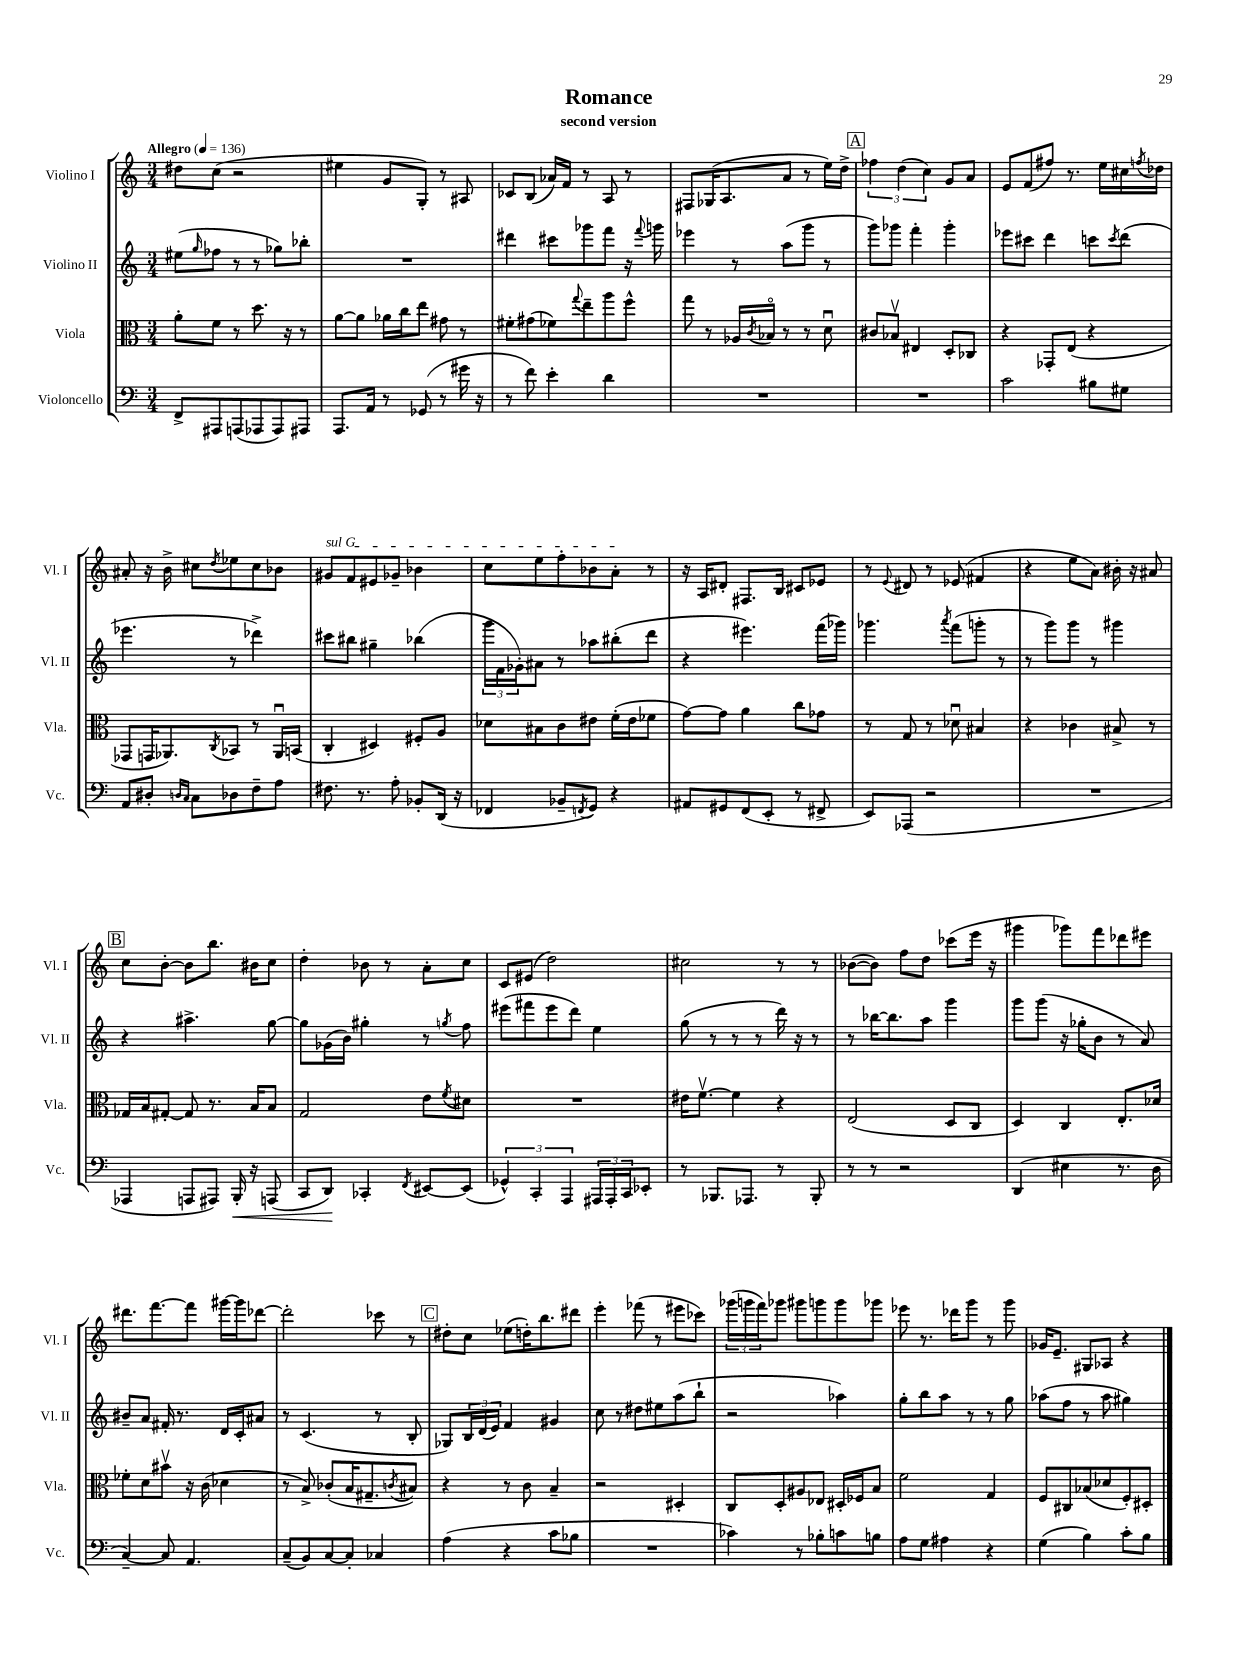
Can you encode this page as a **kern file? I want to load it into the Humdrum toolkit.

**kern	**dynam	**kern	**kern	**kern
*part4	*part4	*part3	*part2	*part1
*staff4	*staff4	*staff3	*staff2	*staff1
*I"Violoncello	*	*I"Viola	*I"Violino II	*I"Violino I
*I'Vc.	*	*I'Vla.	*I'Vl. II	*I'Vl. I
*clefF4	*	*clefC3	*clefG2	*clefG2
*k[]	*	*k[]	*k[]	*k[]
*M3/4	*	*M3/4	*M3/4	*M3/4
*MM136	*	*MM136	*MM136	*MM136
=1	=1	=1	=1	=1
!	!	!	!	!LO:TX:a:B:t=Allegro
8FF^/L	.	8a'\L	(8ee#X\L	8dd#X\L
.	.	.	16qqgg/	.
8AAA#X/	.	8f\J	8ff-X\J	(8cc\J
(8AAAn/	.	8r	8r	2r
8AAA-X/	.	8.dd\	8r	.
8AAA-/)	.	.	8gg-X\L)	.
.	.	16r	.	.
8AAA#X/J	.	8r	8bb-X'\J	.
=2	=2	=2	=2	=2
8.AAA/L	.	[8a\L	2.r	4ee#X\
.	.	8a\J]	.	.
16AA/Jk	.	.	.	.
8r	.	16a-X\LL	.	8g/L
.	.	16cc\J	.	.
(8GG-X/	.	8ee\J	.	8G'/J)
8r	.	8g#X\	.	8r
16g#X\	.	8r	.	8A#X/
16r	.	.	.	.
=3	=3	=3	=3	=3
8r	.	8f#X'\L	4ddd#X\	8c-X/L
8f\)	.	(8g#X\	.	(8B/J
4e'\	.	8f-X\)	8ccc#X\L	16a-X/LL)
.	.	.	.	16f/JJ
.	.	8qqgg/	.	.
.	.	8ee~\	8ggg-X\	8r
4d\	.	8aa\	8fff\J	8A/
.	.	8ff^^\J	16r	8r
.	.	.	8qqfff/	.
.	.	.	16gggn\	.
=4	=4	=4	=4	=4
2.r	.	8gg\	4eee-X\	8F#X/L
.	.	8r	.	(16G-X/K
.	.	.	.	8.A/
.	.	16A-X/LL	8r	.
.	.	8qc/	.	.
.	.	16B-X/JJ	.	.
.	.	8r	(8aa\L	8a/J
.	.	8r	8ggg\J	8r
.	.	8du\	8r	16ee\LL)
.	.	.	.	16dd^\JJ
!!LO:REH:place=s1:t=A
=5	=5	=5	=5	=5
2.r	.	8c#X/L	8ggg\L)	6ff-X\
.	.	8B-Xv/J	8ggg-X\J	.
.	.	.	.	(6dd\
.	.	4E#X/	4fff'\	.
.	.	.	.	6cc\)
.	.	8D'/L	4ggg-'\	8g/L
.	.	8C-X/J	.	8a/J
=6	=6	=6	=6	=6
2c\	.	4r	8eee-X\L	8e/L
.	.	.	8ccc#X\J	(8f/
.	.	8GG-X'/L	4ddd\	8ff#X/J)
.	.	(8E/J	.	8.r
8B#X\L	.	4r	8cccn\L	.
.	.	.	.	16ee\LL
.	.	.	8qccc/	.
8G#X\J	.	.	(8ddd\J	16cc#X\
.	.	.	.	8qffn/
.	.	.	.	16dd-X\JJ
!!LO:LB:g=z
=7	=7	=7	=7	=7
8AA/L	.	8GG-X/L	4.eee-X\	8a#X'/
8D#X'/J	.	16GGn/K	.	16r
.	.	8.AA-X/)	.	16b^\
16qqDn/LL	.	.	.	.
16qqC/JJ	.	.	.	.
8C\L	.	.	.	8cc#X\L
.	.	8qC/	.	8qdd/
8D-X\	.	8BB-X/J	8r	8ee-X\
8F~\	.	8r	4ddd-X^\)	8cc#\
8A\J	.	16AA-u/LL	.	8b-X\J
.	.	(16BBn/JJ	.	.
=8	=8	=8	=8	=8
!	!	!	!	!LO:TX:a:i:t=sul G
8.F#X\	.	4C'/	8ccc#X\L	8g#X/L
.	.	.	8bb#X\J	8f/
8.r	.	.	.	.
.	.	4D#X/)	4gg#X~\	8e#X/
8A'\	.	.	.	8g-X~/J
8BB-X'/L	.	8F#X'/L	(4bb-X\	4b-X\
(16DD/Jk	.	8A/J	.	.
16r	.	.	.	.
=9	=9	=9	=9	=9
4FF-X/	.	8d-X\L	24ggg\LL	8cc\L
.	.	.	24f\	.
.	.	.	24g-X'\J)	.
.	.	8B#X\	8a#X\J	8ee\
8BB-X~/L	.	8c\	8r	8ff'\
8qFFn/	.	.	.	.
8GG/J)	.	8e#X\J	8aa-X\L	8b-X\
4r	.	(16f'\LL	(8bb#X'\	8a'\J
.	.	16e#\J	.	.
.	.	8f-X\J	8ddd\J	8r
=10	=10	=10	=10	=10
8AA#X/L	.	[8g\L)	4r	16r
.	.	.	.	16A/KL
8GG#X/	.	8g\J]	.	8d#X'/J
(8FF/	.	4a\	4.eee#X\)	8.F#X/L
8EE'/J	.	.	.	.
.	.	.	.	16B/Jk
8r	.	8cc\L	.	8c#X/L
8FF#X^/	.	8g-X\J	(16fff\LL	8e-X/J
.	.	.	16ggg-X\JJ)	.
=11	=11	=11	=11	=11
8EE/L)	.	8r	4.ggg-X\	8r
.	.	.	.	8qqe/
(8AAA-X/J	.	8G/	.	8d#X/
2r	.	8r	.	8r
.	.	.	8qaaa/	.
.	.	8d-Xu\	(8fff\L	(8e-X/
.	.	4B#X/	8gggn'\J	4f#X/
.	.	.	8r	.
=12	=12	=12	=12	=12
2.r	.	4r	8r	4r
.	.	.	8ggg\L)	.
.	.	4c-X\	8ggg\J	8ee\L
.	.	.	8r	8a\J)
.	.	8B#X^/	4ggg#X\	16b#X'\
.	.	.	.	16r
.	.	8r	.	8a#X/
!!LO:LB:g=z
!!LO:REH:place=s1:t=B
=13	=13	=13	=13	=13
4AAA-X/	.	16G-X/LL	4r	8cc\L
.	.	16B/J	.	.
.	.	[8G#X'/J	.	[8b'\J
8AAAn/L	.	8G#/]	4.aa#X^\	8b\L]
8AAA#X/J)	.	8.r	.	8.bb\J
!	!LO:HP:b	!	!	!
16BBB'/	<	.	.	.
16r	.	16B/KL	.	16b#X\KL
(8AAAn/	.	8B/J	[8gg\	8cc\J
=14	=14	=14	=14	=14
8CC/L	.	2G/	8gg\L]	4dd'\
8DD/J)	.	.	(16g-X\L	.
.	.	.	16b\JJ)	.
4CC-X'/	[	.	4gg#X'\	8b-X\
.	.	.	.	8r
8qFF/	.	.	.	.
[8EE#X/L	.	8e\L	8r	8a'\L
.	.	8qf/	8qggn/	.
(8EE#/J]	.	8d#X\J	8ff\	8cc\J
=15	=15	=15	=15	=15
6GG-X^^/)	.	2.r	(8eee#X\L	8c/L
.	.	.	8fff#X\	(8e#X/J
6CC'/	.	.	.	.
.	.	.	8eee#\	2dd\)
6AAA/	.	.	.	.
.	.	.	8ddd\J)	.
24AAA#X/LL	.	.	4ee\	.
24AAA#'/	.	.	.	.
24CC/J	.	.	.	.
8EE-X'/J	.	.	.	.
=16	=16	=16	=16	=16
8r	.	16e#X\KL	(8gg\	2cc#X\
.	.	[8.fv\J	.	.
8.BBB-X/L	.	.	8r	.
.	.	4f\]	8r	.
8.AAA-X/J	.	.	.	.
.	.	.	8r	.
8r	.	4r	16ddd\)	8r
.	.	.	16r	.
8BBB-'/	.	.	8r	8r
=17	=17	=17	=17	=17
8r	.	(2E/	8r	([8b-X\L
8r	.	.	[16bb-X\KL	8b-\J])
.	.	.	8.bb-\]	.
2r	.	.	.	8ff\L
.	.	.	8aa\J	8dd\J
.	.	8D/L	4ggg\	(8ccc-X\L
.	.	8C/J	.	16eee\Jk
.	.	.	.	16r
=18	=18	=18	=18	=18
(4DD/	.	4D/)	8ggg\L	4ggg#X\
.	.	.	(8ggg\J	.
4E#X\	.	4C/	16r	8ggg-X\L)
.	.	.	16gg-X'\KL	.
.	.	.	8b\J	8fff\
8.r	.	8.E'/L	8r	8ddd-X\
.	.	.	8a/)	8eee#X\J
16D\	.	16d-X/Jk	.	.
!!LO:LB:g=z
=19	=19	=19	=19	=19
[4C~/)	.	8f-X'\L	8b#X~/L	8.ddd#X\L
.	.	8d\	8a/J	.
.	.	.	.	[8.fff\
8C/]	.	8b#Xv\J	16f#X'/	.
.	.	.	8.r	.
4.AA/	.	16r	.	8fff\J]
.	.	(16c\	.	.
.	.	4d-X\	16d/LL	[16ggg#X\LL
.	.	.	16c'/J	16ggg#\J]
.	.	.	8a#X/J	[8ddd-X\J
=20	=20	=20	=20	=20
(8C~/L	.	8r	8r	2ddd-'\]
8BB/)	.	8B^/)	(4.c/	.
[8C/	.	(8c-X'/L	.	.
8C'/J]	.	16B/K	.	.
.	.	8.G#X~/	.	.
4C-X/	.	.	8r	8ccc-X\
.	.	8qcn/	.	.
.	.	8B#X/J)	8B'/	8r
!!LO:REH:place=s1:t=C
=21	=21	=21	=21	=21
(4A\	.	4r	8G-X/L)	8dd#X'\L
.	.	.	24B/L	8cc\J
.	.	.	(24d/	.
.	.	.	24e/JJ)	.
4r	.	8r	4f/	(8ee-X\L
.	.	8c\	.	16ddn'\K)
.	.	.	.	8.bb\
8c\L	.	4B~/	4g#X/	.
8B-X\J	.	.	.	8ddd#X\J
=22	=22	=22	=22	=22
2.r	.	2r	8cc\	4eee'\
.	.	.	8r	.
.	.	.	8dd#X\L	(8fff-X\
.	.	.	8ee#X\	8r
.	.	4D#X'/	(8aa\	8eee#X\L
.	.	.	8bb`\J	8ccc-X\J)
=23	=23	=23	=23	=23
4c-X\)	.	8C/L	2r	(24ggg-X\LL
.	.	.	.	24gggn\
.	.	.	.	24fff\J)
.	.	8D'/	.	8ggg-X\J
8r	.	8A#X/	.	8ggg#X\L
8B-X'\L	.	8E-X/J	.	8gggn\
8cn\	.	16D#X'/LL	4aa-X\)	8ggg\
.	.	16F-X/J	.	.
8Bn\J	.	8B/J	.	8ggg-X\J
=24	=24	=24	=24	=24
8A\L	.	2f\	8gg'\L	8eee-X\
8G\J	.	.	8bb\	8.r
4A#X\	.	.	8aa\J	.
.	.	.	.	16ddd-X\KL
.	.	.	8r	8ggg\J
4r	.	4G/	8r	8r
.	.	.	8gg\	8ggg\
=25	=25	=25	=25	=25
(4G\	.	8F/L	(8aa-X\L	16g-X/KL
.	.	.	.	8.e~/J
.	.	8C#X/	8ff\J	.
4B\)	.	(8B-X/	8r	8G#X/L
.	.	8d-X/	8aa-\	8A-X/J
8c'\L	.	8F'/)	4gg#X\)	4r
8B\J	.	8D#X'/J	.	.
==	==	==	==	==
*-	*-	*-	*-	*-
